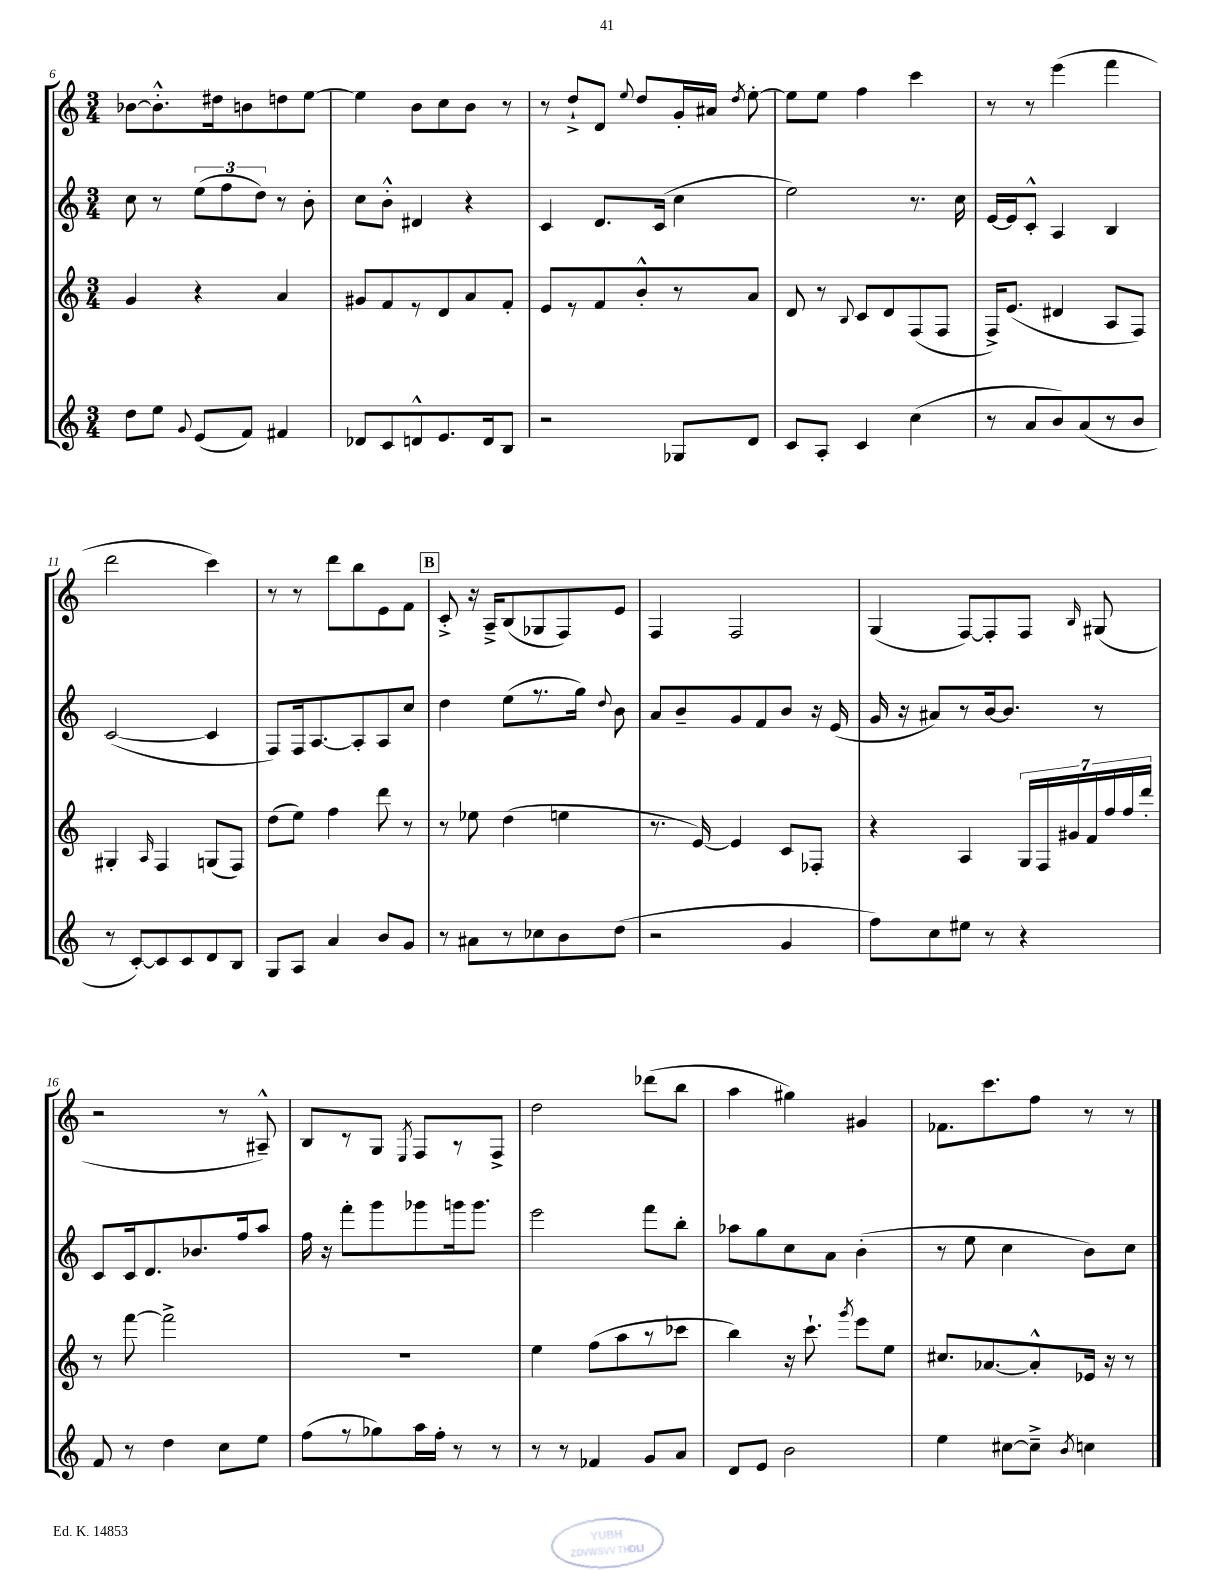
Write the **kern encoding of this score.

**kern	**kern	**kern	**kern
*staff4	*staff3	*staff2	*staff1
*clefG2	*clefG2	*clefG2	*clefG2
*k[]	*k[]	*k[]	*k[]
*M3/4	*M3/4	*M3/4	*M3/4
8dd\L	4g/	8cc\	[8b-\L
8ee\J	.	8r	8.b-'^^\]
8qqg/	.	.	.
(8e/L	4r	(12ee\L	.
.	.	.	16dd#\k
.	.	12ff\	.
8f/J)	.	.	8b\
.	.	12dd\J)	.
4f#/	4a/	8r	8dd\
.	.	8b'\	[8ee\J
=	=	=	=
8d-/L	8g#/L	8cc\L	4ee\]
8c/	8f/	8b'^^\J	.
8d^^/	8r	4d#/	8b\L
8.e/	8d/	.	8cc\
.	8a/	4r	8b\J
16d/k	.	.	.
8B/J	8f'/J	.	8r
=	=	=	=
2r	8e/L	4c/	8r
.	8r	.	8dd`^/L
.	8f/	8.d/L	8d/J
.	.	.	8qqee/
.	8b'^^/	.	8dd/L
.	.	(16c/Jk	.
8G-/L	8r	4cc\	16g'/L
.	.	.	16a#/JJ
.	.	.	8qdd/
8d/J	8a/J	.	[8ee'\
=	=	=	=
8c/L	8d/	2ee\)	8ee\]L
8A'/J	8r	.	8ee\J
.	8qqB/	.	.
4c/	8c/L	.	4ff\
.	8d/	.	.
(4cc\	(8F/	8.r	4ccc\
.	8F/J	.	.
.	.	16cc\	.
=	=	=	=
8r	16F^/LK)	[16e/LL	8r
.	(8.e/J	16e/]J	.
8a/L	.	8c'^^/J	8r
8b/)	4d#/	4A/	(4eee\
(8a/	.	.	.
8r	8A/L	4B/	4fff\
8b/J	8F/J)	.	.
=	=	=	=
8r	4G#'/	([2c/	2ddd\
[8c'/L)	.	.	.
.	16qqA/	.	.
8c/]	4F/	.	.
8c/	.	.	.
8d/	(8G/L	4c/]	4ccc\)
8B/J	8F/J)	.	.
=	=	=	=
8G/L	(8dd\L	8F/L)	8r
8A/J	8ee\J)	16F/k	8r
.	.	[8.A/	.
4a/	4ff\	.	8ddd\L
.	.	8A'/]	8bb\
8b/L	8ddd\	8A/	8e\
8g/J	8r	8cc/J	8f\J
=	=	=	=
8r	8r	4dd\	8c'^/
8a#\L	8ee-\	.	16r
.	.	.	16A~^/LK
8r	(4dd\	(8ee\L	(8B/
8cc-\	.	8.r	8G-/
8b\	4ee\	.	8F/)
.	.	16gg\Jk)	.
.	.	8qqdd/	.
(8dd\J	.	8b\	8e/J
=	=	=	=
2r	8.r	8a/L	4F/
.	.	8b~/	.
.	[16e/)	.	.
.	4e/]	8g/	2F/
.	.	8f/	.
4g/	8c/L	8b/J	.
.	8F-'/J	16r	.
.	.	(16e/	.
=	=	=	=
8ff\L)	4r	16g/	(4G/
.	.	16r	.
8cc\	.	8a#/L)	.
8ee#\J	4A/	8r	[8F/L)
8r	.	[16b/k	8F'/]
.	.	8.b/]J	.
4r	28G/LL	.	8F/J
.	28F/	.	.
.	28g#/	.	.
.	28f/	.	.
.	.	.	16qqB/
.	.	8r	(8G#/
.	28ff/	.	.
.	28ff/	.	.
.	28ddd'/JJ	.	.
=	=	=	=
8f/	8r	8c/L	2r
8r	[8fff\	16c/k	.
.	.	8.d/	.
4dd\	2fff^\]	.	.
.	.	8.b-/	.
8cc\L	.	.	8r
.	.	16ff/k	.
8ee\J	.	8aa/J	8A#~^^/)
=	=	=	=
(8ff\L	2.r	16ff\	8B/L
.	.	16r	.
8r	.	8fff'\L	8r
8gg-\)	.	8ggg\	8G/J
.	.	.	8qE/
16aa\L	.	8ggg-\	8F/L
16ff'\JJ	.	.	.
8r	.	16ggg\k	8r
.	.	8.ggg\J	.
8r	.	.	8F^/J
=	=	=	=
8r	4ee\	2eee\	2dd\
8r	.	.	.
4f-/	(8ff\L	.	.
.	8aa\	.	.
8g/L	8r	8fff\L	(8ddd-\L
8a/J	8ccc-\J	8bb'\J	8bb\J
=	=	=	=
8d/L	4bb\)	8aa-\L	4aa\
8e/J	.	8gg\	.
2b\	16r	8cc\	4gg#\)
.	8.ccc`\	.	.
.	.	8a\J	.
.	8qggg/	.	.
.	8eee\L	(4b'\	4g#/
.	8ee\J	.	.
=	=	=	=
4ee\	8.cc#/L	8r	8.f-\L
.	.	8ee\	.
.	[8.a-/	.	8.ccc\
[8cc#\L	.	4cc\	.
8cc#~^\]J	8a-'^^/]	.	8ff\J
8qb/	.	.	.
4cc\	16e-/Jk	8b\L)	8r
.	16r	.	.
.	8r	8cc\J	8r
==	==	==	==
*-	*-	*-	*-
